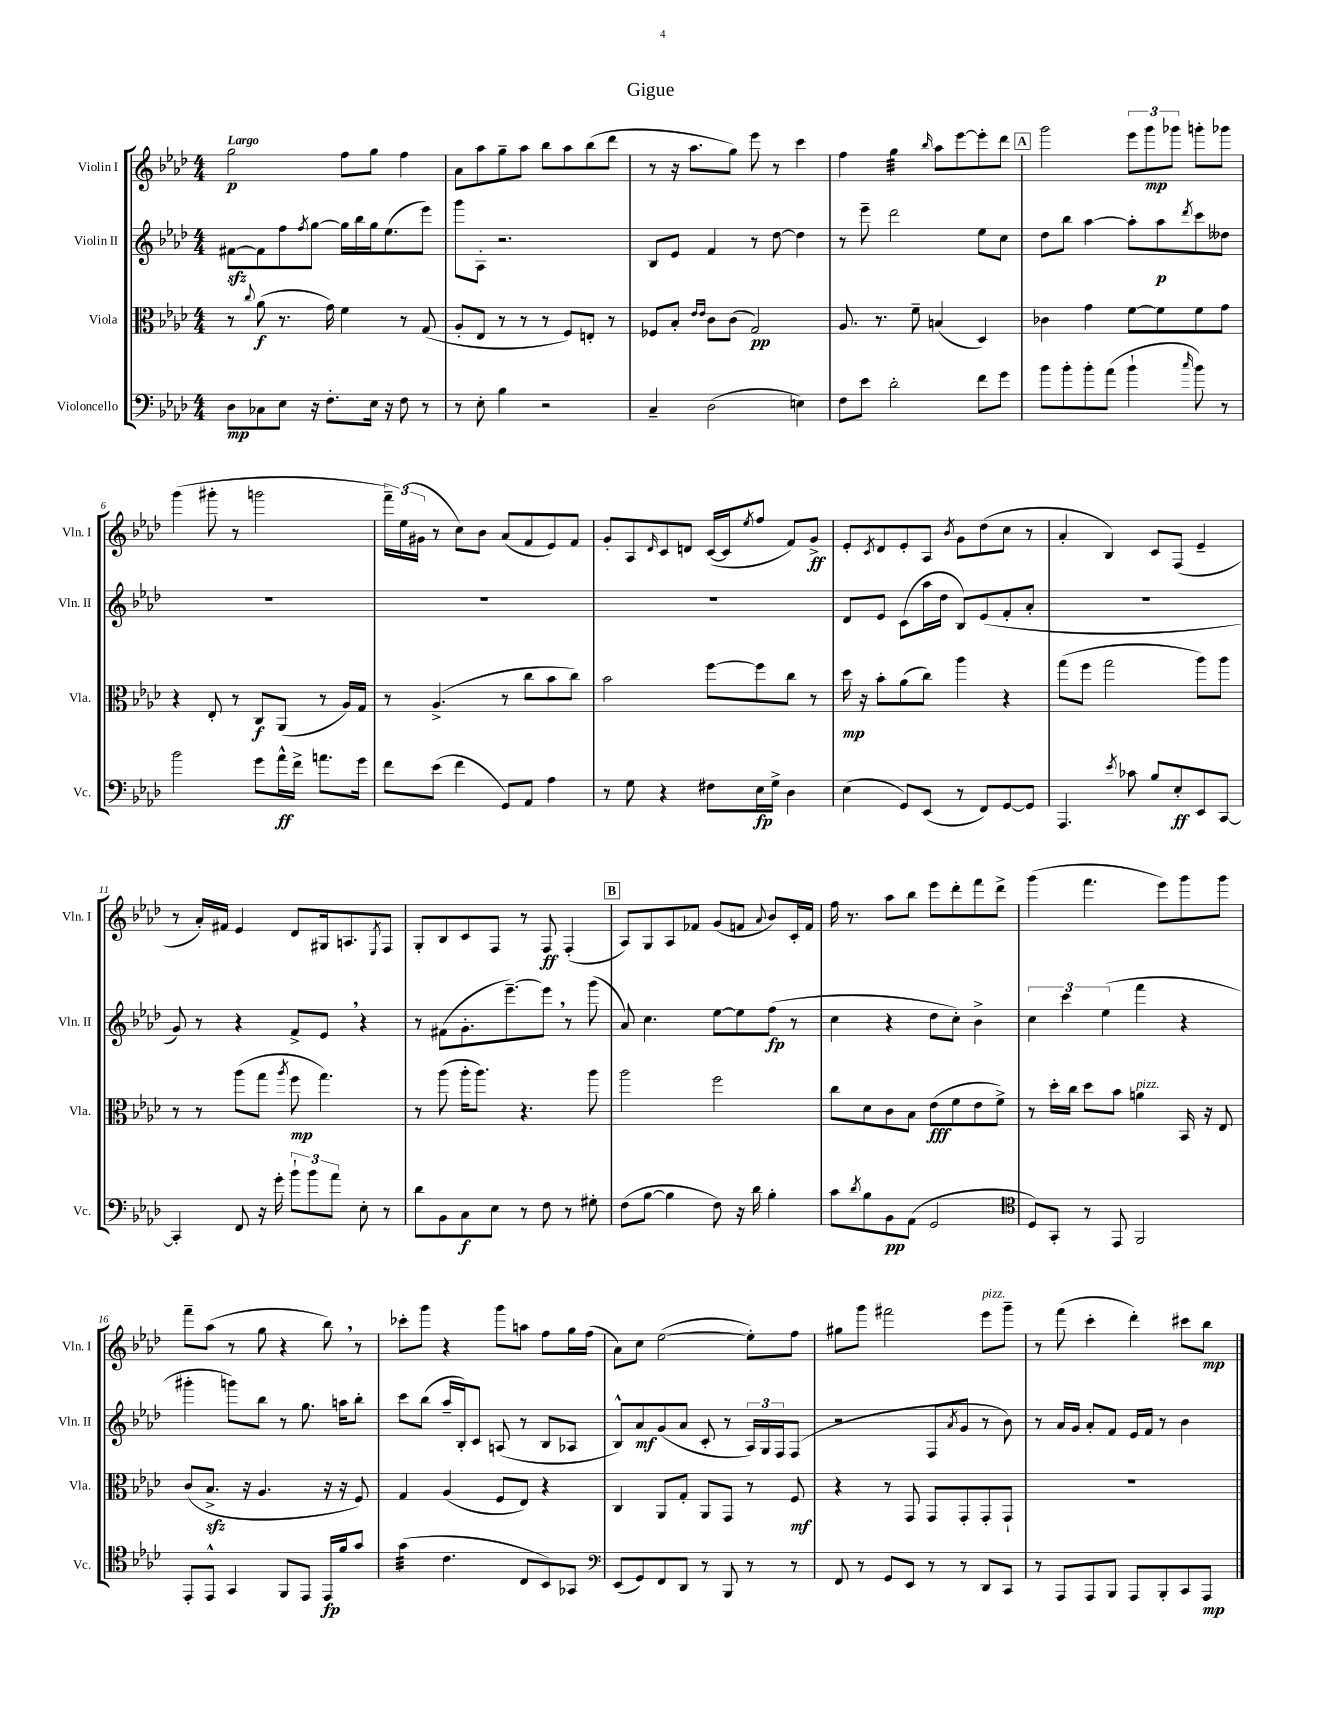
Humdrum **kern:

**kern	**kern	**kern	**kern
*staff4	*staff3	*staff2	*staff1
*clefF4	*clefC3	*clefG2	*clefG2
*k[b-e-a-d-]	*k[b-e-a-d-]	*k[b-e-a-d-]	*k[b-e-a-d-]
*M4/4	*M4/4	*M4/4	*M4/4
8D-\L	8r	[8f#\L	2gg\
.	8qqcc/	.	.
8C-\	(8a-\	8f#\]	.
8E-\J	8.r	8ff\	.
.	.	8qff/	.
16r	.	[8gg\J	.
8.F'\L	16g\)	.	.
.	4f\	16gg\]LL	8ff\L
.	.	16bb-\	.
16E-\Jk	.	16gg\J	8gg\J
16r	.	(8.ee-\	.
8F\	8r	.	4ff\
8r	(8G/	8eee-\J)	.
=	=	=	=
8r	8A-'/L	8ggg\L	8a-\L
8E-'\	8E-/J	8A-'\J	8aa-\
4B-\	8r	2.r	8gg~\
.	8r	.	8aa-\J
2r	8r	.	8bb-\L
.	8F/L)	.	8aa-\
.	8E'/J	.	(8bb-\
.	8r	.	8ddd-\J
=	=	=	=
4C~/	8F-/L	8B-/L	8r
.	8B-'/J	8e-/J	16r
.	.	.	8.aa-\L
.	16qqe-/LL	.	.
.	16qqe-/JJ	.	.
(2D-\	8c\L	4f/	.
.	(8c\J	.	8gg\J)
.	2G/)	8r	8eee-\
.	.	[8dd-\	8r
4E\)	.	4dd-\]	4ccc\
=	=	=	=
8F\L	8.A-/	8r	4ff\
8e-\J	.	8eee-~\	.
.	8.r	.	.
2d-'\	.	2ddd-\	4gg\
.	8f~\	.	.
.	.	.	16qqbb-/
.	(4B/	.	8aa-\L
.	.	.	[8eee-\
8f\L	4D-/)	8ee-\L	8eee-'\]
8g\J	.	8cc\J	8ddd-\J
=	=	=	=
8b-\L	4c-\	8dd-\L	2ggg\
8b-'\	.	8bb-\J	.
8b-'\	4g\	[4aa-\	.
(8a-\J	.	.	.
4b-`\	[8f\L	8aa-'\]L	12eee-\L
.	.	.	12ggg\
.	8f\]	8aa-\	.
.	.	.	12ggg-\J
16qqcc/	.	8qddd-/	.
8b-\)	8f\	8ccc\	8ggg'\L
8r	8g\J	8dd--\J	8ggg-\J
=	=	=	=
2b-\	4r	1r	(4ggg\
.	8E-'/	.	8ggg#'\
.	8r	.	8r
8g\L	8C/L	.	2ggg\
16a-^^\L	(8AA-/J	.	.
16f^\JJ	.	.	.
8.a\L	8r	.	.
.	16A-/LL)	.	.
16g\Jk	16G/JJ	.	.
=	=	=	=
8f\L	8r	1r	24fff~\LL)
.	.	.	(24ee-\
.	.	.	24g#\JJ
(8e-\J	(4.A-^/	.	8r
4f\	.	.	8cc\L)
.	.	.	8b-\J
8GG/L)	8r	.	(8a-/L
8AA-/J	8cc\L	.	8f/
4A-\	8b-\	.	8e-/)
.	8cc\J)	.	8f/J
=	=	=	=
8r	2b-\	1r	8g'/L
8G\	.	.	8A-/
.	.	.	16qqd-/
4r	.	.	8c/
.	.	.	8d/J
8F#\L	[8ff\L	.	([16c/LL
.	.	.	16c/]J
.	.	.	8qee-/
16E-\L	8ff\]	.	8ff/J
16G^\JJ	.	.	.
4D-\	8cc\J	.	8f/L)
.	8r	.	8g^/J
=	=	=	=
(4E-\	16dd-\	8d-/L	8e-'/L
.	16r	.	.
.	.	.	8qc/
.	8b-'\L	8e-/J	8d-/
8GG/L)	(8a-\	(8c\L	8e-'/
(8EE-/J	8cc\J)	16aa-\L	8A-/J
.	.	16dd-\JJ	.
.	.	.	8qb-/
8r	4aa-\	8B-/L)	8g\L
8FF/L)	.	(8e-/	(8dd-\
[8GG/	4r	8f'/	8cc\J
8GG/]J	.	8a-'/J	8r
=	=	=	=
4.AAA-/	(8gg\L	1r	4a-'/
.	8ff\J	.	.
.	2gg\	.	4B-/)
8qe-/	.	.	.
8c-\	.	.	.
8B-/L	.	.	8c/L
8E-'/	.	.	(8F/J
8EE-/	8aa-\L)	.	4e-~/
[8CC/J	8aa-\J	.	.
=	=	=	=
4CC'/]	8r	8g/)	8r
.	8r	8r	16a-'/LL)
.	.	.	16f#/JJ
8FF/	(8aa-\L	4r	4e-/
16r	8gg\J	.	.
16g'\	.	.	.
.	8qaa-/	.	.
12b-`\L	8ff\	8f^/L	8d-/L
12b-\	.	.	.
.	4.gg\)	8e-/J	16G#/k
12a-\J	.	.	.
.	.	.	8.A/
8E-'\	.	4r	.
.	.	.	8qE-/
8r	.	.	8F/J
=	=	=	=
8d-\L	8r	8r	8G'/L
8BB-\	(8aa-\	(8f#\L	8B-/
8C\	16aa-'\LK	8.g'\	8c/
.	8.aa-\J)	.	.
8E-\J	.	.	8F/J
.	.	[8.eee-~\)	.
8r	4.r	.	8r
8F\	.	8eee-\]J	8F/
8r	.	8r	(4F'/
8G#'\	8aa-\	(8ggg\	.
=	=	=	=
(8F\L	2aa-\	8a-/)	8A-/L)
[8B-\J	.	4.cc\	8G/
4B-\]	.	.	8A-/
.	.	.	8f-/J
8F\)	2ff\	[8ee-\L	(8g/L
16r	.	8ee-\]	8f/J
16d-\	.	.	.
.	.	.	8qqa-/
4B-'\	.	(8ff\J	8b-/L)
.	.	8r	16c'/L
.	.	.	16f/JJ
=	=	=	=
8c\L	8cc\L	4cc\	16ff\
.	.	.	8.r
8qd-/	.	.	.
8B-\	8d-\	.	.
8BB-\	8c\	4r	8aa-\L
(8AA-\J	8B-\J	.	8bb-\J
2GG/	(8e-\L	8dd-\L	8eee-\L
.	8f\	8cc'\J)	8ddd-'\
.	8e-\	4b-^\	8fff\
.	8f^\J)	.	8ddd-^\J
=	=	=	=
*clefC4	*	*	*
8D-/L)	8r	6cc\	(4ggg\
8GG'/J	16dd-'\LL	.	.
.	.	6ccc\	.
.	16cc\JJ	.	.
8r	8dd-\L	.	4.fff\
.	.	(6ee-\	.
8EE-/	8b-\J	.	.
2FF/	4a\	4fff\	.
.	.	.	8eee-\L)
.	16BB-/	4r	8ggg\
.	16r	.	.
.	8E-/	.	8ggg\J
=	=	=	=
8EE-'/L	(8c/L	4ggg#'\	8fff~\L
8EE-^^/J	8.B-^/J	.	(8aa-\J
4GG/	.	8ggg\L)	8r
.	16r	.	.
.	4.A-/	8bb-\J	8gg\
8FF/L	.	8r	4r
8EE-/J	.	8.gg\	.
16EE-/LL	16r	.	8bb-\)
16f/J	16r	16aa\LK	.
8g/J	8F/)	8bb-'\J	8r
=	=	=	=
(4g\	4G/	8ccc\L	8ccc-'\L
.	.	(8bb-\J	8ggg\J
4.c\	(4A-/	16aa-~/LL	4r
.	.	16B-'/J)	.
.	.	8c/J	.
.	8F/L	(8A/	8ggg\L
8C/L	8E-/J)	8r	8aa\J
8BB-/)	4r	8B-/L	8ff\L
8GG-/J	.	8A-/J	16gg\L
.	.	.	(16ff\JJ
=	=	=	=
*clefF4	*	*	*
(8EE-/L	4C/	8B-^^/L)	8a-\L)
8GG/)	.	8a-/	8cc\J
8FF/	8AA-/L	(8g/	([2ee-\
8DD-/J	8G'/J	8a-/J	.
8r	8AA-/L	8c'/	.
8BBB-/	8GG/J	8r	.
8r	8r	24A-/LL)	8ee-'\]L)
.	.	24G/	.
.	.	24F/J	.
8r	8F/	(8F/J	8ff\J
=	=	=	=
8FF/	4r	2r	8gg#\L
8r	.	.	8ggg\J
8GG/L	8r	.	2fff#\
8EE-/J	8GG/	.	.
8r	8GG/L	8F/L	.
.	.	8qa-/	.
8r	8GG'/	8g/J	.
8DD-/L	8GG'/	8r	8eee-\L
8CC/J	8GG`/J	8b-\)	8ggg~\J
=	=	=	=
8r	1r	8r	8r
8AAA-/L	.	16a-/LL	(8fff\
.	.	16g/JJ	.
8AAA-/	.	8a-'/L	4ccc'\
8BBB-/J	.	8f/J	.
8AAA-/L	.	16e-/LL	4ddd-'\)
.	.	16f/JJ	.
8BBB-'/	.	8r	.
8CC/	.	4b-\	8ccc#\L
8AAA-/J	.	.	8bb-\J
==	==	==	==
*-	*-	*-	*-
